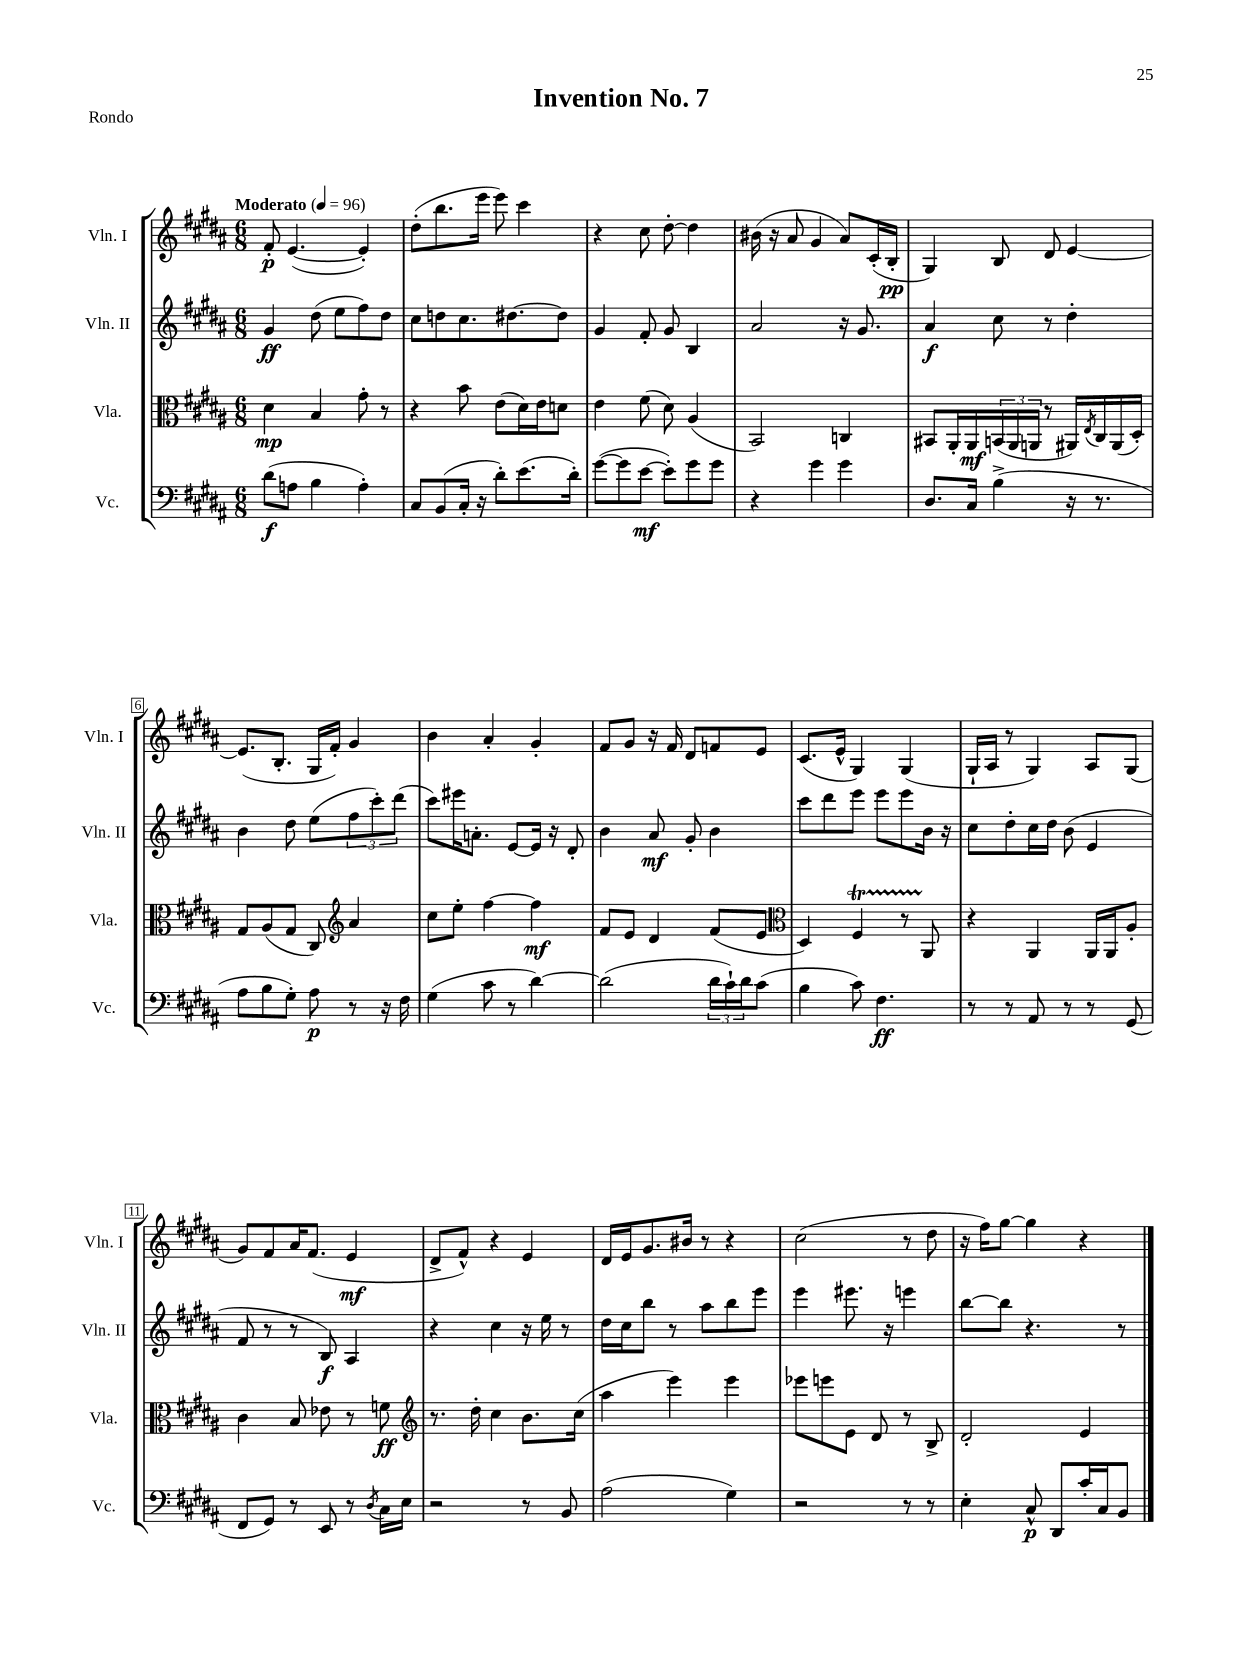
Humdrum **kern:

**kern	**kern	**kern	**kern
*staff4	*staff3	*staff2	*staff1
*clefF4	*clefC3	*clefG2	*clefG2
*k[f#c#g#d#a#]	*k[f#c#g#d#a#]	*k[f#c#g#d#a#]	*k[f#c#g#d#a#]
*M6/8	*M6/8	*M6/8	*M6/8
*MM96	*MM96	*MM96	*MM96
(8d#	4d#	4g#	8f#'
8A	.	.	([4.e
4B	4B	(8dd#	.
.	.	8ee	.
4A')	8g#'	8ff#)	4e'])
.	8r	8dd#	.
=	=	=	=
8C#	4r	8cc#	(8dd#'
(8BB	.	8dd	8.bb
16C#'	8b	8.cc#	.
16r	.	.	16eee
8d#')	(8e	.	8eee)
.	.	[8.dd#	.
(8.e	16d#)	.	4ccc#
.	16e	.	.
.	8d	8dd#]	.
16d#')	.	.	.
=	=	=	=
([8g#	4e	4g#	4r
8g#]	.	.	.
[8e	(8f#	8f#'	8cc#
8e'])	8d#)	8g#	[8dd#'
8g#	(4A#	4B	4dd#]
8g#	.	.	.
=	=	=	=
4r	2BB)	2a#	(16b#
.	.	.	16r
.	.	.	8a#
4g#	.	.	4g#
4g#	4C	16r	8a#)
.	.	8.g#	.
.	.	.	(16c#'
.	.	.	16B'
=	=	=	=
8.D#	8BB#	4a#	4G#)
.	16AA#'	.	.
16C#	16AA#	.	.
(4B^	(24BB	8cc#	8B
.	24AA#	.	.
.	24AA	.	.
.	8r	8r	8d#
16r	16AA#)	4dd#'	[4e
.	8qE	.	.
8.r	16C#	.	.
.	(16AA#	.	.
.	16D#')	.	.
=	=	=	=
8A#	8G#	4b	(8.e]
8B	(8A#	.	.
.	.	.	8.B'
8G#')	8G#	8dd#	.
8A#	8C#)	(8ee	16G#
.	.	.	16f#')
*	*clefG2	*	*
8r	4a#	12ff#	4g#
.	.	12ccc#')	.
16r	.	.	.
.	.	(12ddd#	.
16F#	.	.	.
=	=	=	=
(4G#	8cc#	8ccc#)	4b
.	8ee'	16eee#	.
.	.	8.a'	.
8c#	[4ff#	.	4a#'
8r	.	[8e	.
[4d#)	4ff#]	16e]	4g#'
.	.	16r	.
.	.	8d#'	.
=	=	=	=
(2d#]	8f#	4b	8f#
.	8e	.	8g#
.	4d#	8a#	16r
.	.	.	16f#
.	.	8g#'	8d#
24d#	(8f#	4b	8f
24c#`)	.	.	.
24d#	.	.	.
(8c#	8e	.	8e
=	=	=	=
*	*clefC3	*	*
4B	4D#)	8ccc#	(8.c#
.	.	8ddd#	.
.	.	.	16e^^
8c#)	4F#	8eee	4G#)
4.F#	.	8eee	.
.	8r	8eee	(4G#
.	8AA#	16b	.
.	.	16r	.
=	=	=	=
8r	4r	8cc#	16G#`
.	.	.	16A#
8r	.	8dd#'	8r
8AA#	4AA#	16cc#	4G#)
.	.	16dd#	.
8r	.	(8b	.
8r	16AA#	4e	8A#
.	16AA#	.	.
(8GG#	8A#'	.	(8G#
=	=	=	=
8FF#	4c#	8f#	8g#)
8GG#)	.	8r	8f#
8r	8B	8r	16a#
.	.	.	(8.f#
8EE	8e-	8B)	.
8r	8r	4A#	4e
8qD#	.	.	.
16C#	8f	.	.
16E	.	.	.
=	=	=	=
*	*clefG2	*	*
2r	8.r	4r	8d#^
.	.	.	8f#^^)
.	16dd#'	.	.
.	4cc#	4cc#	4r
8r	8.b	16r	4e
.	.	16ee	.
8BB	.	8r	.
.	(16cc#	.	.
=	=	=	=
(2A#	4aa#	16dd#	16d#
.	.	16cc#	16e
.	.	8bb	8.g#
.	4eee)	8r	.
.	.	.	16b#
.	.	8aa#	8r
4G#)	4eee	8bb	4r
.	.	8eee	.
=	=	=	=
2r	8eee-	4eee	(2cc#
.	8eee	.	.
.	8e	8.eee#	.
.	8d#	.	.
.	.	16r	.
8r	8r	4eee	8r
8r	8B^	.	8dd#
=	=	=	=
4E'	2d#'	[8bb	16r
.	.	.	16ff#)
.	.	8bb]	[8gg#
8C#^^	.	4.r	4gg#]
8DD#	.	.	.
16c#'	4e	.	4r
16C#	.	.	.
8BB	.	8r	.
==	==	==	==
*-	*-	*-	*-
